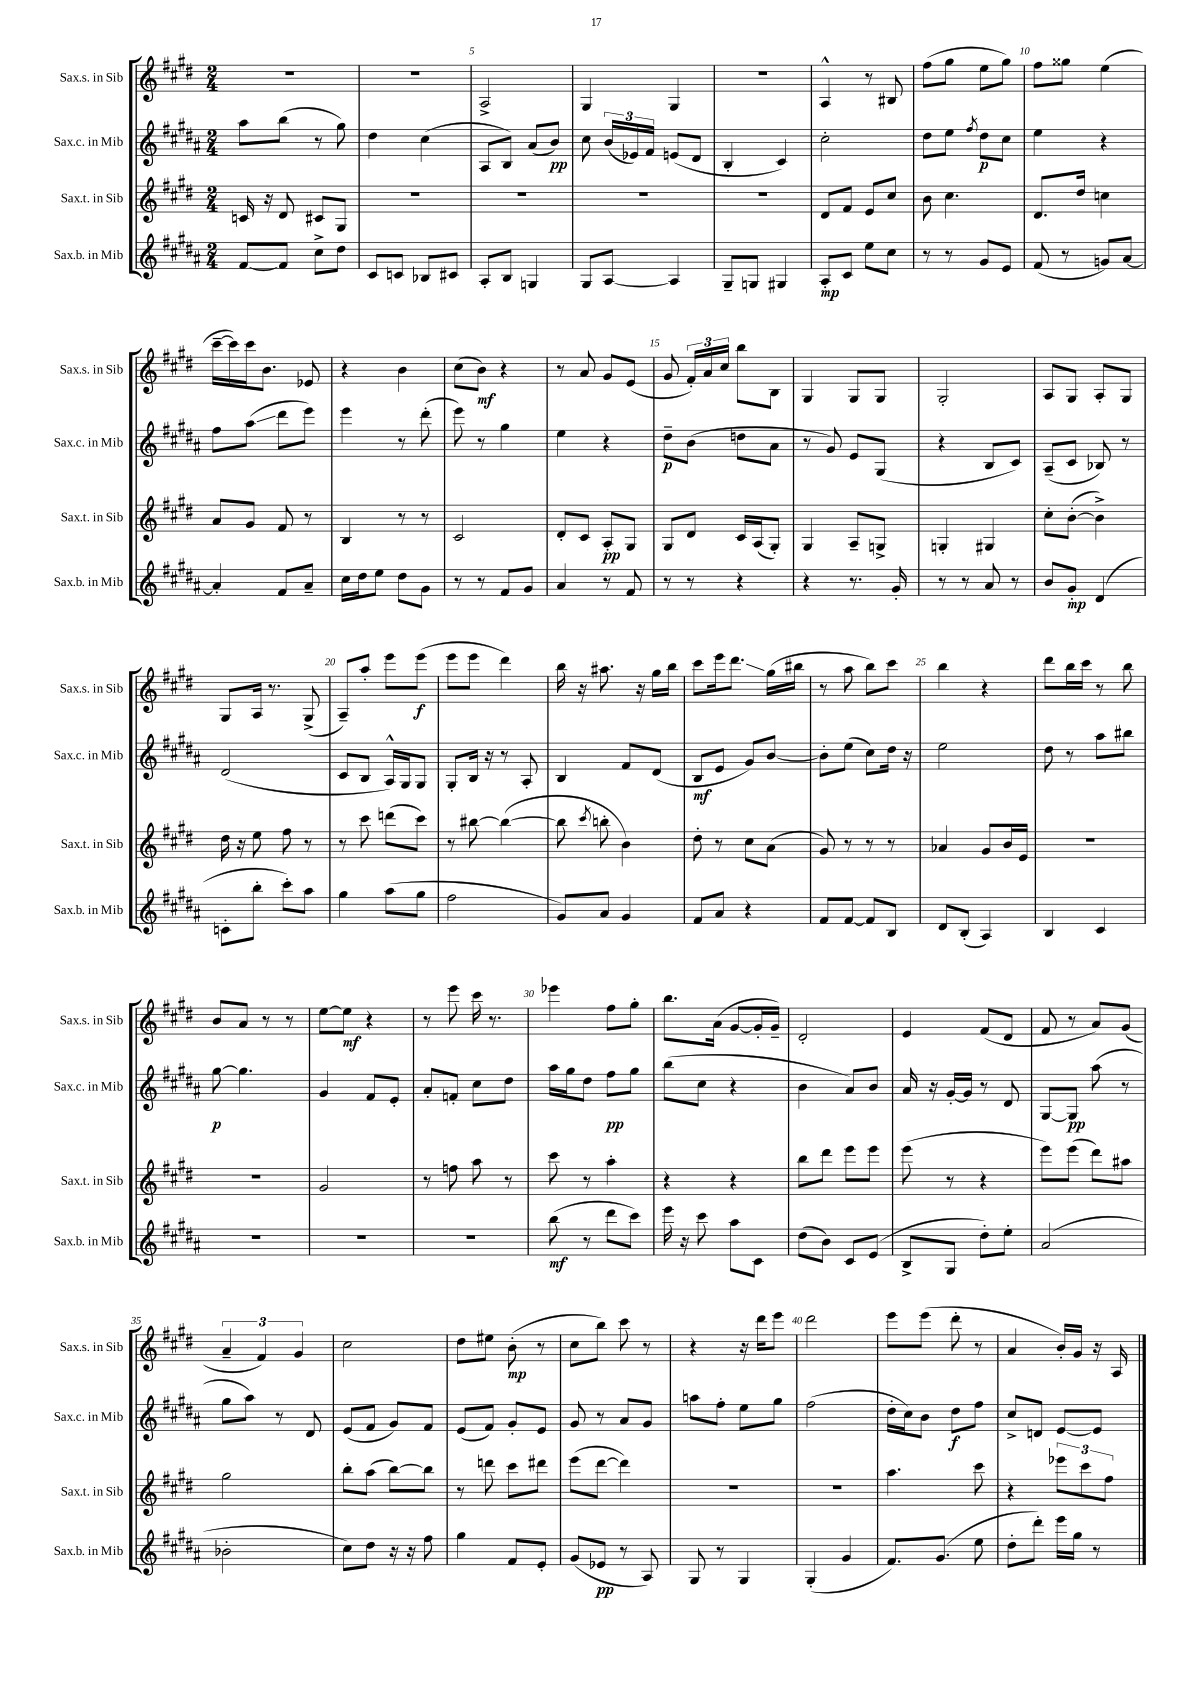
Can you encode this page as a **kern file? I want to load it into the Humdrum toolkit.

**kern	**kern	**kern	**kern
*staff4	*staff3	*staff2	*staff1
*clefG2	*clefG2	*clefG2	*clefG2
*k[f#c#g#d#a#]	*k[f#c#g#d#]	*k[f#c#g#d#a#]	*k[f#c#g#d#]
*M2/4	*M2/4	*M2/4	*M2/4
[8f#	16c	8aa#	2r
.	16r	.	.
8f#]	8d#	(8bb	.
8cc#^	8c#	8r	.
8dd#	8G#	8gg#)	.
=	=	=	=
8c#	2r	4dd#	2r
8c	.	.	.
8B-	.	(4cc#	.
8c#	.	.	.
=	=	=	=
8A#'	2r	8A#	2A^
8B	.	8B)	.
4G	.	(8a#	.
.	.	8b)	.
=	=	=	=
8G#	2r	8cc#	4G#
[8A#	.	(24b	.
.	.	24e-)	.
.	.	24f#	.
4A#]	.	(8e	4G#
.	.	8d#	.
=	=	=	=
8G#~	2r	4B'	2r
8G	.	.	.
4G#	.	4c#)	.
=	=	=	=
8A#'	8d#	2cc#'	4A^^
8c#	8f#	.	.
8ee	8e	.	8r
8cc#	8cc#	.	8B#
=	=	=	=
8r	8b	8dd#	(8ff#
8r	4.cc#	8ee	8gg#
.	.	8qff#	.
8g#	.	8dd#	8ee
8e	.	8cc#	8gg#)
=	=	=	=
(8f#	8.d#	4ee	8ff#
8r	.	.	8gg##
.	16dd#	.	.
8g)	4cc	4r	(4ee
[8a#	.	.	.
=	=	=	=
4a#']	8a	8ff#	[16ccc#~
.	.	.	16ccc#])
.	8g#	(8aa#	16ccc#
.	.	.	8.b
8f#	8f#	8ddd#	.
8a#~	8r	8eee)	8e-
=	=	=	=
16cc#	4B	4eee	4r
16dd#	.	.	.
8ee	.	.	.
8dd#	8r	8r	4b
8g#	8r	(8ddd#'	.
=	=	=	=
8r	2c#	8eee)	(8cc#
8r	.	8r	8b)
8f#	.	4gg#	4r
8g#	.	.	.
=	=	=	=
4a#	8d#'	4ee	8r
.	8c#	.	8a
8r	8A'	4r	8g#
8f#	8G#	.	(8e
=	=	=	=
8r	8G#	8dd#~	8g#
8r	8d#	(8b	24f#')
.	.	.	24a
.	.	.	24cc#
4r	16c#	8dd	8bb
.	(16A	.	.
.	8G#')	8a#	8B
=	=	=	=
4r	4G#	8r	4G#
.	.	8g#)	.
8.r	8A~	8e	8G#
.	8G^	(8G#	8G#
16g#'	.	.	.
=	=	=	=
8r	4G'	4r	2G#'
8r	.	.	.
8a#	4G#	8B	.
8r	.	8c#)	.
=	=	=	=
8b	8cc#'	(8A#~	8A
8g#'	([8b'	8c#	8G#
(4d#	4b^])	8B-)	8A'
.	.	8r	8G#
=	=	=	=
8c'	16dd#	(2d#	8G#
.	16r	.	.
8bb'	8ee	.	16A
.	.	.	8.r
8ccc#')	8ff#	.	.
8aa#	8r	.	(8G#^
=	=	=	=
4gg#	8r	8c#	8A~)
.	8ccc#	8B	8aa'
(8aa#	(8ddd	16A#^^)	8eee
.	.	16G#	.
8gg#	8ccc#)	8G#	(8eee
=	=	=	=
2ff#	8r	8G#'	8eee
.	[8bb#	16B	8eee
.	.	16r	.
.	(4bb#_	8r	4ddd#)
.	.	8A#'	.
=	=	=	=
8g#)	8bb#]	4B	16bb
.	.	.	16r
.	8qccc#	.	.
8a#	8bb'	.	8.aa#
4g#	4b)	8f#	.
.	.	.	16r
.	.	(8d#	16gg#
.	.	.	16bb
=	=	=	=
8f#	8dd#'	8B	8ccc#
8a#	8r	8e	16eee
.	.	.	8.ddd#
4r	8cc#	8g#)	.
.	(8a	[8b	(16gg#
.	.	.	16bb#
=	=	=	=
8f#	8g#)	8b']	8r
[8f#	8r	(8ee	8aa
8f#]	8r	8cc#)	8bb)
8B	8r	16dd#	8ccc#
.	.	16r	.
=	=	=	=
8d#	4a-	2ee	4bb
(8B'	.	.	.
4A#)	8g#	.	4r
.	16b	.	.
.	16e	.	.
=	=	=	=
4B	2r	8dd#	8ddd#
.	.	8r	16bb
.	.	.	16ccc#
4c#	.	8aa#	8r
.	.	8bb#	8bb
=	=	=	=
2r	2r	[8gg#	8b
.	.	4.gg#]	8a
.	.	.	8r
.	.	.	8r
=	=	=	=
2r	2g#	4g#	[8ee
.	.	.	8ee]
.	.	8f#	4r
.	.	8e'	.
=	=	=	=
2r	8r	8a#'	8r
.	8ff	8f'	8eee
.	8aa	8cc#	16ccc#
.	.	.	8.r
.	8r	8dd#	.
=	=	=	=
(8bb	8ccc#	16aa#	4eee-
.	.	16gg#	.
8r	8r	8dd#	.
8ddd#	4aa'	8ff#	8ff#
8ccc#)	.	8gg#	8gg#'
=	=	=	=
16eee	4r	(8bb	8.bb
16r	.	.	.
8ccc#	.	8cc#	.
.	.	.	(16a
8aa#	4r	4r	[8g#
8c#	.	.	16g#']
.	.	.	16g#~)
=	=	=	=
(8dd#	8bb	4b	2d#'
8b)	8ddd#	.	.
8c#	8eee	8a#)	.
(8e	8eee	8b	.
=	=	=	=
8B^	(8eee	16a#	4e
.	.	16r	.
8G#	8r	[16g#'	.
.	.	16g#]	.
8dd#')	4r	8r	(8f#
8ee'	.	8d#	8d#
=	=	=	=
(2a#	8eee)	[8G#	8f#
.	(8eee	8G#]	8r
.	8ddd#)	(8aa#	8a)
.	8aa#	8r	(8g#
=	=	=	=
2b-'	2gg#	8gg#	6a~
.	.	8aa#)	.
.	.	.	6f#)
.	.	8r	.
.	.	.	6g#
.	.	8d#	.
=	=	=	=
8cc#)	8bb'	(8e	2cc#
8dd#	(8aa	8f#	.
16r	[8bb)	8g#)	.
16r	.	.	.
8ff#	8bb]	8f#	.
=	=	=	=
4gg#	8r	(8e	8dd#
.	8ddd	8f#)	8ee#
8f#	8ccc#	8g#'	(8b'
8e'	8ddd#	8e	8r
=	=	=	=
(8g#	(8eee	8g#	8cc#
8e-	[8ddd#	8r	8bb)
8r	4ddd#])	8a#	8ccc#
8A#)	.	8g#	8r
=	=	=	=
8G#	2r	8aa	4r
8r	.	8ff#'	.
4G#	.	8ee	16r
.	.	.	16ddd#
.	.	8gg#	8eee
=	=	=	=
(4G#'	2r	(2ff#	2ddd#
4g#	.	.	.
=	=	=	=
8.f#)	4.aa	16dd#'	8eee
.	.	16cc#)	.
.	.	8b	(8eee
(8.g#	.	.	.
.	.	8dd#	8ddd#'
8ee	8ccc#	8ff#	8r
=	=	=	=
8dd#'	4r	8cc#^	4a
8ddd#')	.	8d	.
16eee	12eee-	[8e	16b')
16gg#	.	.	16g#
.	12ccc#	.	.
8r	.	8e]	16r
.	12ff#	.	.
.	.	.	16A
==	==	==	==
*-	*-	*-	*-
